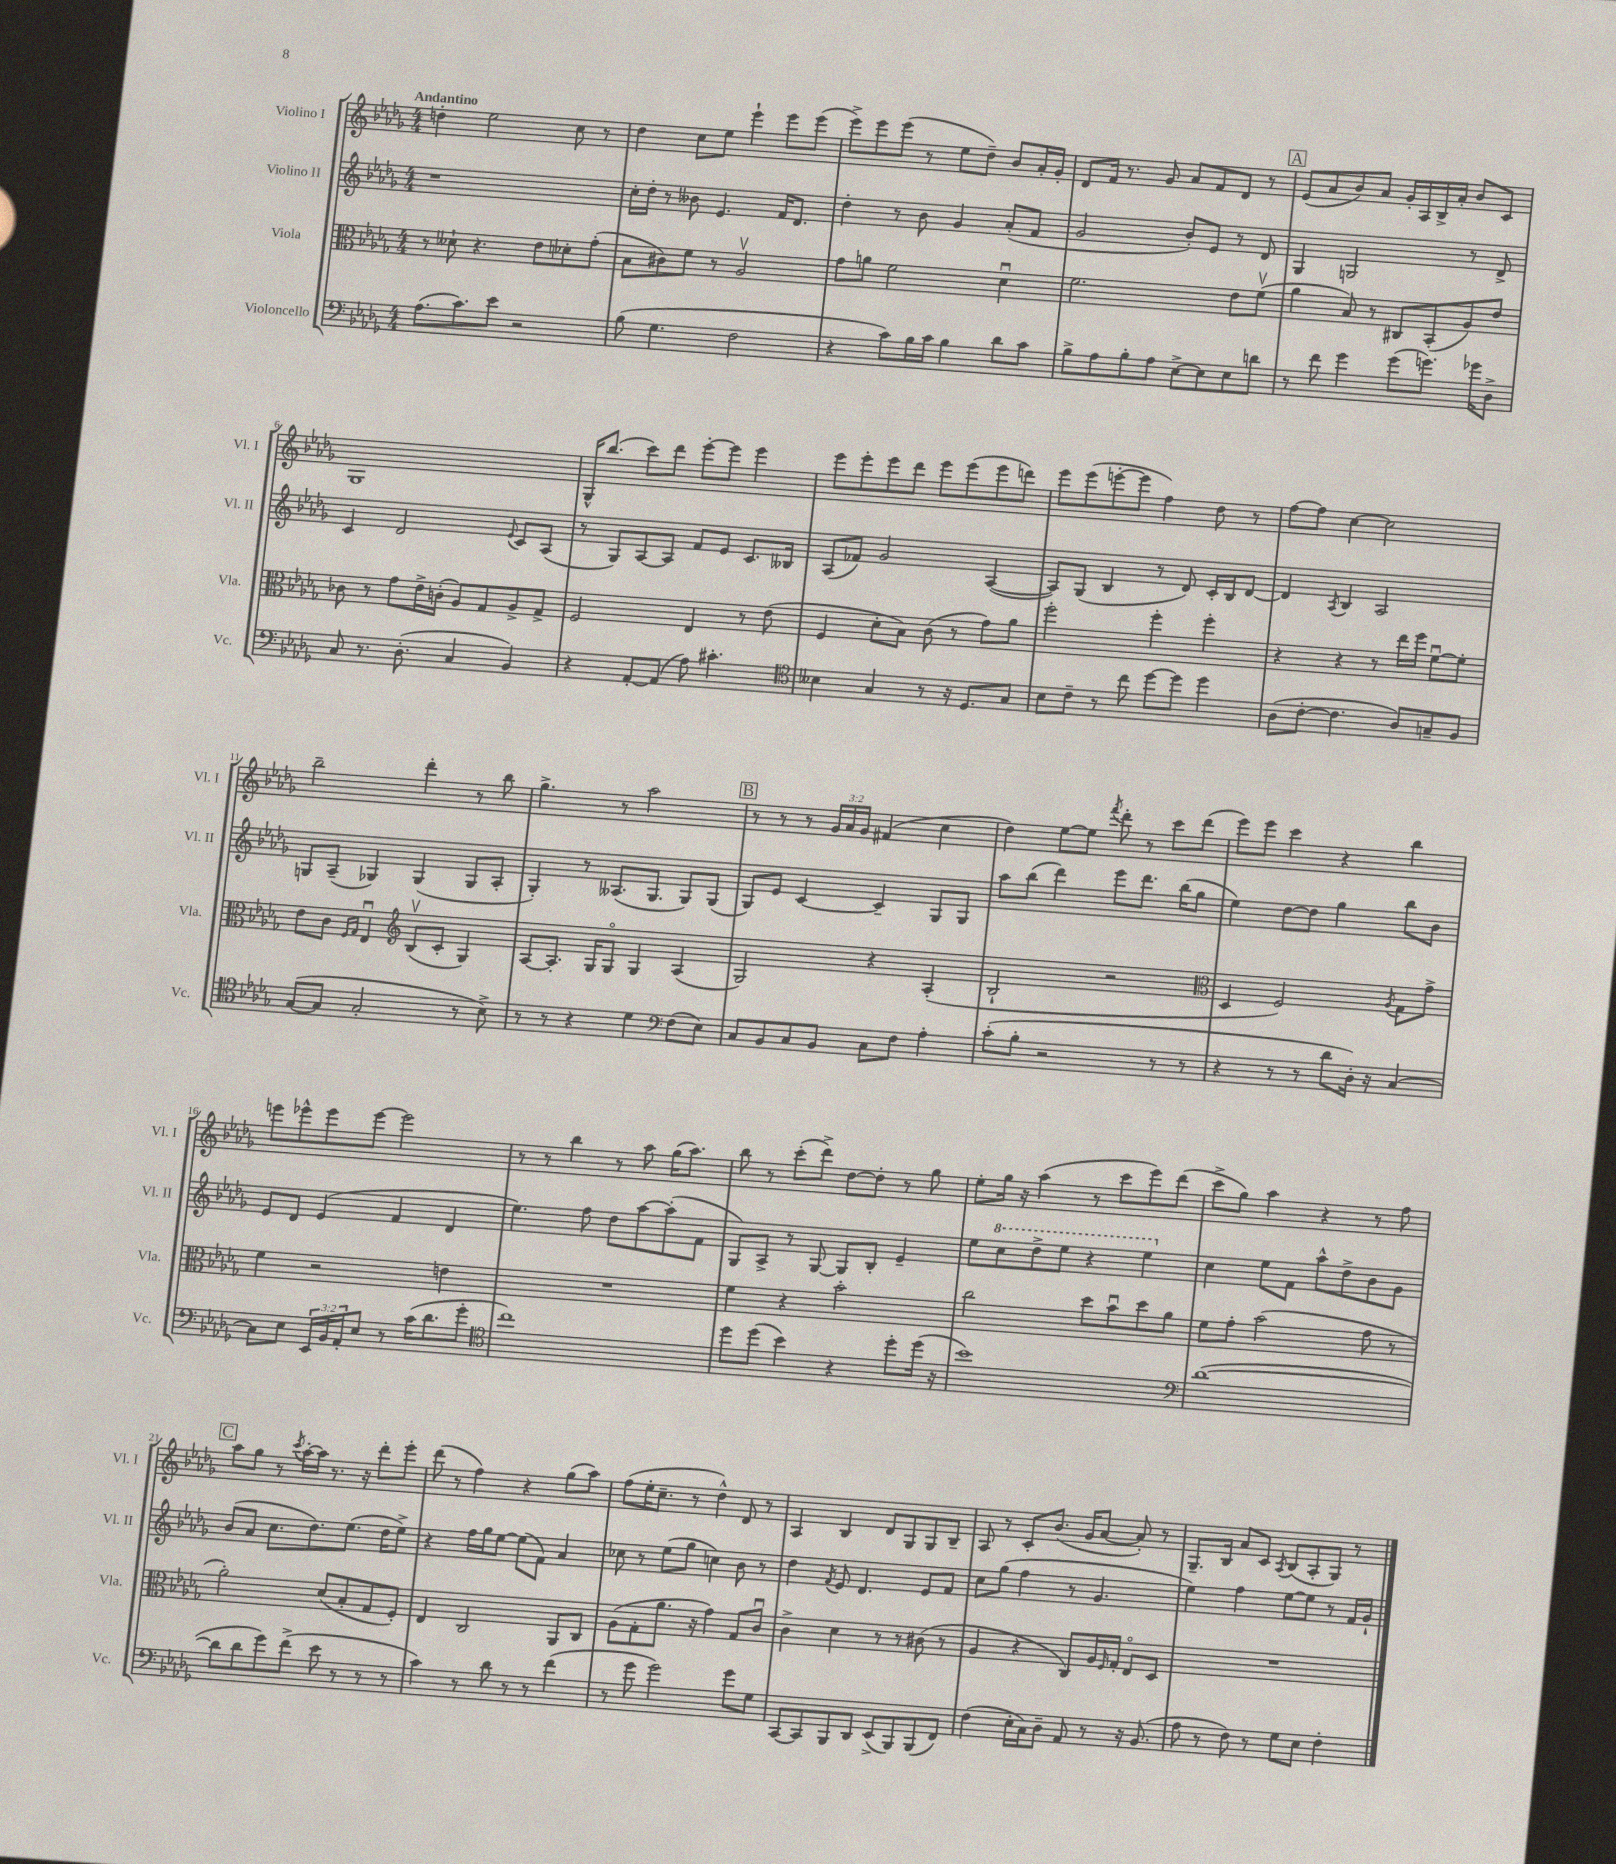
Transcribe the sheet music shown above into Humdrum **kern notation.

**kern	**kern	**kern	**kern
*staff4	*staff3	*staff2	*staff1
*clefF4	*clefC3	*clefG2	*clefG2
*k[b-e-a-d-g-]	*k[b-e-a-d-g-]	*k[b-e-a-d-g-]	*k[b-e-a-d-g-]
*M4/4	*M4/4	*M4/4	*M4/4
(8.A-\L	8r	1r	4dd'\
.	8d--`\	.	.
8.c\)	.	.	.
.	4.r	.	2ee-\
8e-\J	.	.	.
2r	.	.	.
.	8e-\L	.	.
.	8d-'\	.	8cc\
.	(8g-'\J	.	8r
=	=	=	=
(8B-\	8B-\L	16cc'\LL	4dd-\
.	.	16dd-'\JJ	.
4.G-\	8c#\)	8r	.
.	8f\J	8b--\	8cc\L
.	8r	4.e-/	8ee-\J
2F\	2A-v/	.	4eee-`\
.	.	16f/LK	8eee-\L
.	.	8.d-/J	.
.	.	.	(8eee-\J
=	=	=	=
4r	8g-\L	4dd-'\	8eee-^\L)
.	8a\J	.	8eee-\
8c\L)	2f\	8r	(8eee-\J
16B-\L	.	8b-\	8r
16c\JJ	.	.	.
4B-\	.	4g-/	8ee-\L
.	.	.	8dd-~\J)
8d-\L	4d-u\	(8a-'/L	8b-/L
8c\J	.	8f/J	16a-'/L
.	.	.	16g-'/JJ
=	=	=	=
8B-^\L	2.f\	2g-/	8d-/L
8A-\	.	.	16f/Jk
.	.	.	8.r
8B-'\	.	.	.
8A-\J	.	.	8g-/
[8E-^\L	.	8b-'/L)	8a-/L
8E-\]	.	8e-/J	8f/
8E-\	8e-\L	8r	8d-/J
8d\J	(8fv\J	8d-/	8r
=	=	=	=
8r	4a-\	4G-/	(8e-/L
8f\	.	.	8a-/
4g-\	8B-/)	2G/	8b-/)
.	8r	.	8a-/J
(8g-\L	8C#/L	.	16g-'/LL
.	.	.	16A-/
8.g\J)	(8BB-'/	.	16B-^/
.	.	.	16a-'/JJ
.	8A-/)	8r	8b-/L
16g-\LK	.	.	.
8D-^\J	8e-/J	8d-^/	8c/J
=	=	=	=
8C/	8c-\	4c/	1G-
8.r	8r	.	.
.	8g-\L	2d-/	.
(8.D-'\	.	.	.
.	16e-^\L	.	.
.	(16c'\JJ	.	.
4C/	8A-/L)	.	.
.	8G-/	.	.
.	.	8qqe-/	.
4BB-/)	8A-^/	8c/L	.
.	8G-^/J	(8A-/J	.
=	=	=	=
4r	2F/	8r	16G-^^/LK
.	.	.	(8.bb-/J
.	.	8G-/L)	.
[8AA-'/L	.	[8A-/	8ccc\L)
(8AA-/]J	.	8A-/]J	8ddd-\J
8A-\)	4E-/	8f/L	[8eee-'\L
4.c#'\	.	8e-/J	8eee-\]J
.	8r	8.c/L	4eee-\
.	(8e-\	.	.
.	.	16B--/Jk	.
=	=	=	=
*clefC4	*	*	*
4B--\	4F/	(8A-/L	8eee-\L
.	.	8f-/J)	8eee-'\
4G-/	8d-'\L	2g-/	8eee-\
.	8B-\J)	.	8ddd-\J
8r	(8c\	.	8eee-\L
16r	8r	.	(8eee-\
8.D-/L	.	.	.
.	8g-\L)	([4A-/	8eee-\
8G-/J	8a-\J	.	8ddd\J)
=	=	=	=
8B-\L	2ff'\	8A-/]L)	8eee-\L
8c~\J	.	(8G-/J	(8eee-\
8r	.	4B-/	[8eee'\
8cc\	.	.	8eee\]J
[8dd-\L	4ff'\	8r	4ff\)
8dd-\]J	.	8d-/)	.
4dd-\	4ff'\	16c'/LL	8dd-\
.	.	16B-/J	.
.	.	[8d-/J	8r
=	=	=	=
(8A-\L	4r	4d-/]	[8ff\L
[8c'\J	.	.	8ff\]J
.	.	8qA-/	.
4.c\]	4r	4B-/	[4cc\
.	8r	2A-/	2cc\]
8A-/L)	16ee-\LL	.	.
.	16ff\JJ	.	.
8G~/	[8fu\L	.	.
8F/J	8f'\]J	.	.
=	=	=	=
([8G-/L	8e-\L	8G/L	2bb-~\
8G-/]J	8c\J	(8A-~/J	.
.	16qqF/LL	.	.
.	16qqG-/JJ	.	.
2G-'/	4E-u/	4G-/)	.
*	*clefG2	*	*
.	(8B-v/L	(4G-/	4ddd-'\
.	8c'/J	.	.
8r	4G-/)	8G-/L	8r
8B-^\)	.	8A-'/J	8bb-\
=	=	=	=
8r	[8A-/L	4G-'/)	4.gg-^\
8r	8.A-'/]J	.	.
4r	.	8r	.
.	16G-/LK	.	.
.	8G-o/J	(8.A--/L	8r
4d-\	4G-/	.	2aa-\
.	.	8.G-/J	.
*clefF4	*	*	*
(8F\L	(4A-/	8G-/L)	.
8E-\J)	.	(8G-/J	.
=	=	=	=
8C/L	2G-/)	8G-/L)	8r
8BB-/	.	8e-/J	8r
8C/	.	[4c/	8r
8BB-/J	.	.	24g-/LL
.	.	.	24a-/
.	.	.	24g-/JJ
8C\L	4r	4c~/]	(4f#/
8F\J	.	.	.
4A-'\	(4A-'/	8G-/L	4cc\
.	.	8G-/J	.
=	=	=	=
(8c'\L	2B-`/	8aa-\L	4dd-\)
8B-'\J	.	(8bb-\J	.
2r	.	4ddd-\)	[8ee-\L
.	.	.	8ee-\]J
.	.	.	8qfff/
.	2r	8eee-\L	8ddd-'\
.	.	8.ddd-\J	8r
8r	.	.	8ccc\L
.	.	(16bb-\LK	.
8r	.	8gg-\J	(8ddd-\J
=	=	=	=
*	*clefC3	*	*
4r	4D-/	4ee-\)	8eee-\L)
.	.	.	8eee-\J
8r	2F/)	[8dd-\L	4ccc\
8r	.	8dd-\]J	.
8d-\L	.	4gg-\	4r
16D-'\Jk)	.	.	.
16r	.	.	.
.	8qA-/	.	.
[4C/	8G-\L	8bb-\L	4bb-\
.	8g-^\J	8b-\J	.
=	=	=	=
8C\]L	4f\	8e-/L	8eee\L
8E-\J	.	8d-/J	8eee-^^\
24EE-/LL	2r	(4e-/	8eee-\
24BB-/	.	.	.
24AA-'/J	.	.	.
8E-/J	.	.	[8eee-\J
8r	.	4f/	2eee-\]
(16c\LK	.	.	.
8.d-\	.	.	.
.	4e\	4d-/	.
8g-'\J	.	.	.
=	=	=	=
*clefC4	*	*	*
1cc)	1r	4.ee-\)	8r
.	.	.	8r
.	.	.	4bb-\
.	.	8ff\	.
.	.	8dd-\L	8r
.	.	[8aa-\	8aa-\
.	.	(8aa-'\]	(16gg-\LK
.	.	.	8.aa-\J)
.	.	8f\J	.
=	=	=	=
8dd-\L	4f\	8G-/L)	8bb-\
(8dd-\J	.	8A-^/J	8r
4b-\)	4r	8r	(8ccc'\L
.	.	[8G-/	8ddd-^\J)
4r	2b-'\	8G-/]L	[8dd-\L
.	.	8B-'/J	8dd-'\]J
8dd-'\L	.	4e-~/	8r
(16dd-\Jk	.	.	8gg-\
16r	.	.	.
=	=	=	=
1b-)	2cc\	8ee-\L	8ee-'\L
.	.	8ccc\	16gg-\Jk
.	.	.	16r
.	.	8ddd-^\	(4aa-\
.	.	8eee-\J	.
.	8dd-\L	4r	8r
.	8b-u\	.	8ccc\L
.	8dd-\	4eee-\	8eee-\)
.	8a-\J	.	(8ddd-\J
=	=	=	=
*clefF4	*	*	*
([1d-	8f\L	4cc\	8ccc^\L
.	8g-'\J	.	8gg-\J)
.	(2b-\	8ee-\L	4aa-\
.	.	8f\J	.
.	.	8aa-^^\L	4r
.	.	8dd-^\	.
.	8g-\	8b-\	8r
.	8r	8g-\J	8ff\
=	=	=	=
8d-\]L	2a-'\)	(8b-/L	8aa-\L
8d-\	.	8a-/J	8gg-\J
8g-\)	.	8.cc\L	8r
.	.	.	8qccc/
(8f^\J	.	.	[16aa-'\LL
.	.	8.dd-\)	16aa-\]JJ
8e-\	(8d-/L	.	8.r
8r	8B-'/	(8.ee-\J	.
.	.	.	16r
8r	8G-/	.	8ddd-'\L
.	.	16dd-\LK	.
8r	8F'/J)	8ee-^\J)	8eee-'\J
=	=	=	=
4c\)	4E-/	4r	(8ddd-\
.	.	.	8r
8r	2C/	16ff\LL	4ff\)
.	.	16gg-\J	.
8d-\	.	[8ee-\J	.
8r	.	(8ee-\]L	4r
8r	.	8f\J)	.
(4f\	8AA-/L	4a-/	(8gg-\L
.	8C/J	.	8aa-\J)
=	=	=	=
8r	(8A-\L	8cc-\	(8ff\L
8g-\	8G-'\	8r	16ee-'\K
.	.	.	8.cc~\J
2g-\)	8.a-\J	(8ee-\L	.
.	.	8gg-\J	8r
.	16r	.	.
.	4g-\)	4cc\)	4dd-^^\)
8g-\L	8G-/L	8b-\	8d-/
8G-\J	8cu/J	8r	8r
=	=	=	=
[8CC/L	4c^\	4dd-\	4A-/
8CC/]	.	.	.
.	.	8qf/	.
8BBB-/	4d-\	8e-/	4B-/
8DD-/J	.	4.d-/	.
(8EE-^/L	8r	.	8d-/L
8BBB-/)	8r	.	8G-/
(8BBB-/	(8c#\	8e-/L	8G-/
8FF/J)	8r	8f/J	8B-~/J
=	=	=	=
(4F\	4A-/	8cc\L	8A-/
.	.	(8gg-\J	8r
16E-'\LL	4r	4ff\	8c'/L
16C\J)	.	.	.
8D-~\J	.	.	(8.b-/J
8AA-/	8C/L)	8r	.
.	.	.	16g-/LK
8r	16A-/L	4.g-/	[8a-/J
.	16qqF/	.	.
.	16G-'/JJ	.	.
16r	8E-o/L	.	8a-'/])
(8.BB-/	.	.	.
.	8D-/J	.	8r
=	=	=	=
8A-\	1r	4ee-\)	8.G-~/L
8r	.	.	.
.	.	.	16B-/Jk
8F\)	.	4ff\	8a-/L
8r	.	.	8c/J
.	.	.	8qA-/
8G-\L	.	[8ee-\L	(8B-/L
8E-\J	.	8ee-\]J	8A-'/
4F'\	.	8r	8G-/J)
.	.	16f/LL	8r
.	.	16g-`/JJ	.
==	==	==	==
*-	*-	*-	*-
